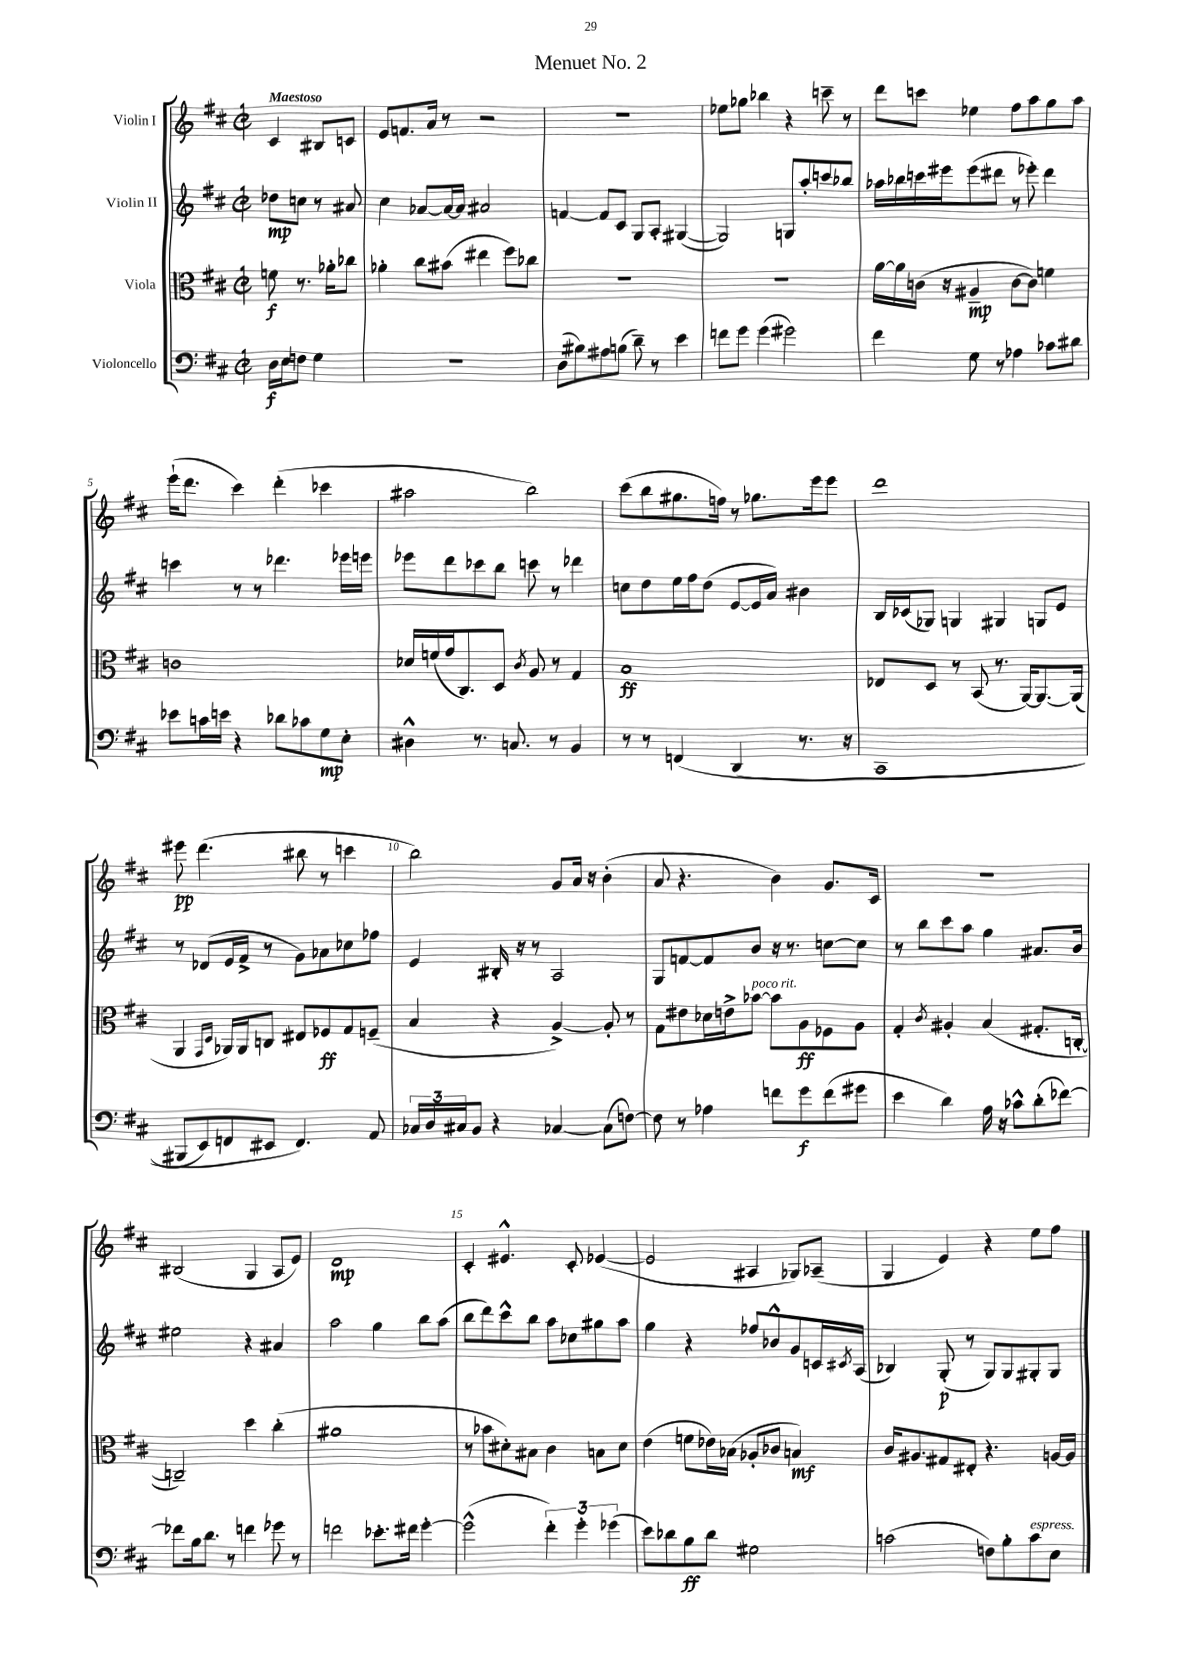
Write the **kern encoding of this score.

**kern	**dynam	**kern	**dynam	**kern	**dynam	**kern	**dynam
*part4	*part4	*part3	*part3	*part2	*part2	*part1	*part1
*staff4	*staff4	*staff3	*staff3	*staff2	*staff2	*staff1	*staff1
*I"Violoncello	*	*I"Viola	*	*I"Violin II	*	*I"Violin I	*
*clefF4	*	*clefC3	*	*clefG2	*	*clefG2	*
*k[f#c#]	*	*k[f#c#]	*	*k[f#c#]	*	*k[f#c#]	*
*M2/2	*	*M2/2	*	*M2/2	*	*M2/2	*
*met(c|)	*	*met(c|)	*	*met(c|)	*	*met(c|)	*
=	=	=	=	=	=	=	=
!	!	!	!	!	!	!LO:TX:a:B:t=Maestoso	!
16D\LL	f	8fn\	f	8dd-X\L	mp	4c#/	.
16E\J	.	.	.	.	.	.	.
8Fn\J	.	8.r	.	8ccn\J	.	.	.
4G\	.	.	.	8r	.	8B#X/L	.
.	.	16a-X'\KL	.	.	.	.	.
.	.	8cc-X\J	.	8a#X/	.	8cn/J	.
=1	=1	=1	=1	=1	=1	=1	=1
1r	.	4a-X'\	.	4cc#\	.	8e/L	.
.	.	.	.	.	.	8.fn/	.
.	.	8cc#\L	.	[8a-X/L	.	.	.
.	.	.	.	.	.	16a/Jk	.
.	.	(8b#X\J	.	16a-/L_	.	8r	.
.	.	.	.	16a-/JJ]	.	.	.
.	.	4ee#X\	.	2a#X/	.	2r	.
.	.	8ff#\L)	.	.	.	.	.
.	.	8cc-X\J	.	.	.	.	.
=2	=2	=2	=2	=2	=2	=2	=2
(8D\L	.	1r	.	[4fn/	.	1r	.
8B#X\)	.	.	.	.	.	.	.
8A#X\	.	.	.	8f/L]	.	.	.
(8Bn\J	.	.	.	8c#/J	.	.	.
8d~\)	.	.	.	8G/L	.	.	.
8r	.	.	.	8A'/J	.	.	.
4e\	.	.	.	([4G#X/	.	.	.
=3	=3	=3	=3	=3	=3	=3	=3
8fn\L	.	1r	.	2G#/])	.	8ee-X\L	.
8g\J	.	.	.	.	.	8gg-X\J	.
(4g\	.	.	.	.	.	4bb-X\	.
2g#X\)	.	.	.	8Gn/L	.	4r	.
.	.	.	.	8aa'/	.	.	.
.	.	.	.	8cccn/	.	8cccn~\	.
.	.	.	.	8bb-X/J	.	8r	.
=4	=4	=4	=4	=4	=4	=4	=4
4f#\	.	[16a\LL	.	16aa-X\LL	.	8ddd\L	.
.	.	16a\]	.	16bb-X\	.	.	.
.	.	(16cn\JJ	.	16cccn\	.	8cccn\J	.
.	.	16r	.	16eee#X\J	.	.	.
8G\	.	4A#X~/	mp	(8eee#\	.	4ee-X\	.
8r	.	.	.	8ddd#X\J	.	.	.
4A-X\	.	[8c\L	.	8r	.	8ff#\L	.
.	.	8c\J])	.	8eee-X'\)	.	8aa\	.
8c-X\L	.	4fn\	.	4ddd#\	.	8gg\	.
8d#X\J	.	.	.	.	.	8aa\J	.
!!LO:LB:g=z
=5	=5	=5	=5	=5	=5	=5	=5
8e-X\L	.	1cn	.	4cccn\	.	(16eee`\KL	.
.	.	.	.	.	.	8.ddd\J	.
16cn\L	.	.	.	.	.	.	.
16en\JJ	.	.	.	.	.	.	.
4r	.	.	.	8r	.	4ccc#\)	.
.	.	.	.	8r	.	.	.
8d-X\L	.	.	.	4.ddd-X\	.	(4ddd'\	.
8c-X\	.	.	.	.	.	.	.
8G\	mp	.	.	.	.	4ccc-X\	.
8E'\J	.	.	.	16eee-X\LL	.	.	.
.	.	.	.	16eeen\JJ	.	.	.
=6	=6	=6	=6	=6	=6	=6	=6
4D#X^^\	.	16d-X/LL	.	8eee-X\L	.	2aa#X\	.
.	.	(16fn/	.	.	.	.	.
.	.	16g/J	.	8ddd\	.	.	.
.	.	8.C#/)	.	.	.	.	.
8.r	.	.	.	8ccc-X\	.	.	.
.	.	8D/J	.	8bb\J	.	.	.
8.Cn/	.	.	.	.	.	.	.
.	.	8qc#/	.	.	.	.	.
.	.	8A/	.	8cccn\	.	2bb\)	.
8r	.	8r	.	8r	.	.	.
4BB/	.	4G/	.	4ddd-X\	.	.	.
=7	=7	=7	=7	=7	=7	=7	=7
8r	.	1B	ff	8ccn\L	.	(8ccc#\L	.
8r	.	.	.	8dd\	.	8bb\	.
(4FFn/	.	.	.	16ee\L	.	8.gg#X\	.
.	.	.	.	16ff#\J	.	.	.
.	.	.	.	(8dd\J	.	.	.
.	.	.	.	.	.	16ffn\Jk)	.
(4DD/	.	.	.	[8e/L	.	8r	.
.	.	.	.	16e/L]	.	8.gg-X\L	.
.	.	.	.	16a/JJ)	.	.	.
8.r	.	.	.	4b#X\	.	.	.
.	.	.	.	.	.	16eee\k	.
.	.	.	.	.	.	8eee\J	.
16r	.	.	.	.	.	.	.
=8	=8	=8	=8	=8	=8	=8	=8
1CC#	.	8E-X/L	.	16B/LL	.	1ddd	.
.	.	.	.	(16c-X/J	.	.	.
.	.	8D/J	.	8G-X/J)	.	.	.
.	.	8r	.	4Gn/	.	.	.
.	.	(8BB/	.	.	.	.	.
.	.	8.r	.	4G#X/	.	.	.
.	.	[16AA/KL)	.	.	.	.	.
.	.	8.AA/_	.	8Gn/L	.	.	.
.	.	.	.	8e/J	.	.	.
.	.	(16AA/Jk]	.	.	.	.	.
!!LO:LB:g=z
=9	=9	=9	=9	=9	=9	=9	=9
8BBB#X/L	.	4AA/	.	8r	.	8eee#X\	pp
8EE/)	.	.	.	(8d-X/L	.	(4.ddd\	.
.	.	16qqGG/LL	.	.	.	.	.
.	.	16qqD/JJ	.	.	.	.	.
8FFn/	.	16AA-X/LL)	.	16e/L	.	.	.
.	.	16AA-/J	.	16f#^/JJ	.	.	.
8EE#X/J	.	8Cn/J	.	8r	.	.	.
4.FF/)	.	8E#X/L	.	8g\L)	.	8bb#X\	.
.	.	8F-X/	ff	8a-X\	.	8r	.
.	.	8G/	.	8cc-X\	.	4cccn\	.
8AA/	.	(8Fn~/J	.	8ff-X\J	.	.	.
=10	=10	=10	=10	=10	=10	=10	=10
24C-X/LL	.	4B/	.	4e/	.	2bb\)	.
24D/	.	.	.	.	.	.	.
24C#X/J	.	.	.	.	.	.	.
8BB/J	.	.	.	.	.	.	.
4r	.	4r	.	16B#X'/	.	.	.
.	.	.	.	16r	.	.	.
.	.	.	.	8r	.	.	.
[4C-X/	.	[4A^/)	.	2A/	.	8g/L	.
.	.	.	.	.	.	16a/Jk	.
.	.	.	.	.	.	16r	.
(8C-\L]	.	8A'/]	.	.	.	(4b'\	.
[8Fn\J)	.	8r	.	.	.	.	.
=11	=11	=11	=11	=11	=11	=11	=11
8F\]	.	8G\L	.	8G/L	.	8a/	.
8r	.	8e#X\	.	[8fn/	.	4.r	.
4A-X\	.	16d-X\L	.	8f/]	.	.	.
.	.	16en^\J	.	.	.	.	.
!	!	!LO:TX:a:i:t=poco rit.	!	!	!	!	!
.	.	[8b-X\J	.	8b/J	.	.	.
8fn\L	.	8b-\L]	.	16r	.	4b\)	.
.	.	.	.	8.r	.	.	.
8g\	f	8A\	ff	.	.	.	.
(8f\	.	8F-X\	.	[8ccn\L	.	8.g/L	.
8g#X\J	.	8A\J	.	8cc\J]	.	.	.
.	.	.	.	.	.	16c#/Jk	.
=12	=12	=12	=12	=12	=12	=12	=12
4e\	.	4G'/	.	8r	.	1r	.
.	.	.	.	8bb\L	.	.	.
.	.	8qc#/	.	.	.	.	.
4d\)	.	4A#X'/	.	8ccc#\	.	.	.
.	.	.	.	8aa\J	.	.	.
16A\	.	(4B/	.	4gg\	.	.	.
16r	.	.	.	.	.	.	.
8c-X^^\L	.	.	.	.	.	.	.
(8d'\	.	8.G#X'/L	.	8.a#X/L	.	.	.
[8f-X\J)	.	.	.	.	.	.	.
.	.	[16Cn'/Jk	.	16b/Jk	.	.	.
!!LO:LB:g=z
=13	=13	=13	=13	=13	=13	=13	=13
8f-X\L]	.	2Cn~/])	.	2ee#X\	.	(2B#X/	.
16B\k	.	.	.	.	.	.	.
8.d\J	.	.	.	.	.	.	.
8r	.	.	.	.	.	.	.
4fn\	.	4dd\	.	4r	.	4G/	.
8g-X\	.	(4cc#'\	.	4a#X/	.	8A/L	.
8r	.	.	.	.	.	8e/J)	.
=14	=14	=14	=14	=14	=14	=14	=14
2fn\	.	1a#X	.	2aa\	.	1d	mp
8.e-X'\L	.	.	.	4gg\	.	.	.
16f#X\Jk	.	.	.	.	.	.	.
[4g'\	.	.	.	8bb\L	.	.	.
.	.	.	.	(8aa\J	.	.	.
=15	=15	=15	=15	=15	=15	=15	=15
(2g^^\]	.	8r	.	8bb\L	.	4c#'/	.
.	.	8b-X\L	.	8ddd\)	.	.	.
.	.	8d#X'\)	.	8ccc#^^\	.	4.e#X^^/	.
.	.	8B#X\J	.	8bb\J	.	.	.
6f#'\)	.	4c#\	.	8aa\L	.	.	.
.	.	.	.	8cc-X\	.	8c#'/	.
6g'\	.	.	.	.	.	.	.
.	.	8Bn\L	.	8gg#X\	.	([4e-X/	.
(6g-X\	.	.	.	.	.	.	.
.	.	8d#\J	.	8aa\J	.	.	.
=16	=16	=16	=16	=16	=16	=16	=16
8e\L)	.	(4e\	.	4gg\	.	2e-/]	.
8d-X\	.	.	.	.	.	.	.
8B\	ff	8fn\L	.	4r	.	.	.
8d-\J	.	16e-X\L)	.	.	.	.	.
.	.	(16B-X\JJ	.	.	.	.	.
2G#X\	.	8A-X'/L	.	8ff-X/L	.	4A#X/	.
.	.	8c-X/J	.	8b-X^^/	.	.	.
.	.	4Bn/)	mf	8g/	.	8G-X/L)	.
.	.	.	.	16cn/L	.	(8A-X~/J	.
.	.	.	.	8qc#X/	.	.	.
.	.	.	.	(16A/JJ	.	.	.
=17	=17	=17	=17	=17	=17	=17	=17
(2cn\	.	16c#/KL	.	4B-X/)	.	4G/	.
.	.	8.A#X/	.	.	.	.	.
.	.	8G#X/	.	(8G'/	p	4e/)	.
.	.	8E#X'/J	.	8r	.	.	.
8Fn\L)	.	4.r	.	8G/L)	.	4r	.
8B'\	.	.	.	8G/	.	.	.
!LO:TX:a:i:t=espress.	!	!	!	!	!	!	!
8c\	.	.	.	8G#X'/	.	8ee\L	.
8E\J	.	[16An/LL	.	8G#/J	.	8ff#\J	.
.	.	16A/JJ]	.	.	.	.	.
==	==	==	==	==	==	==	==
*-	*-	*-	*-	*-	*-	*-	*-
